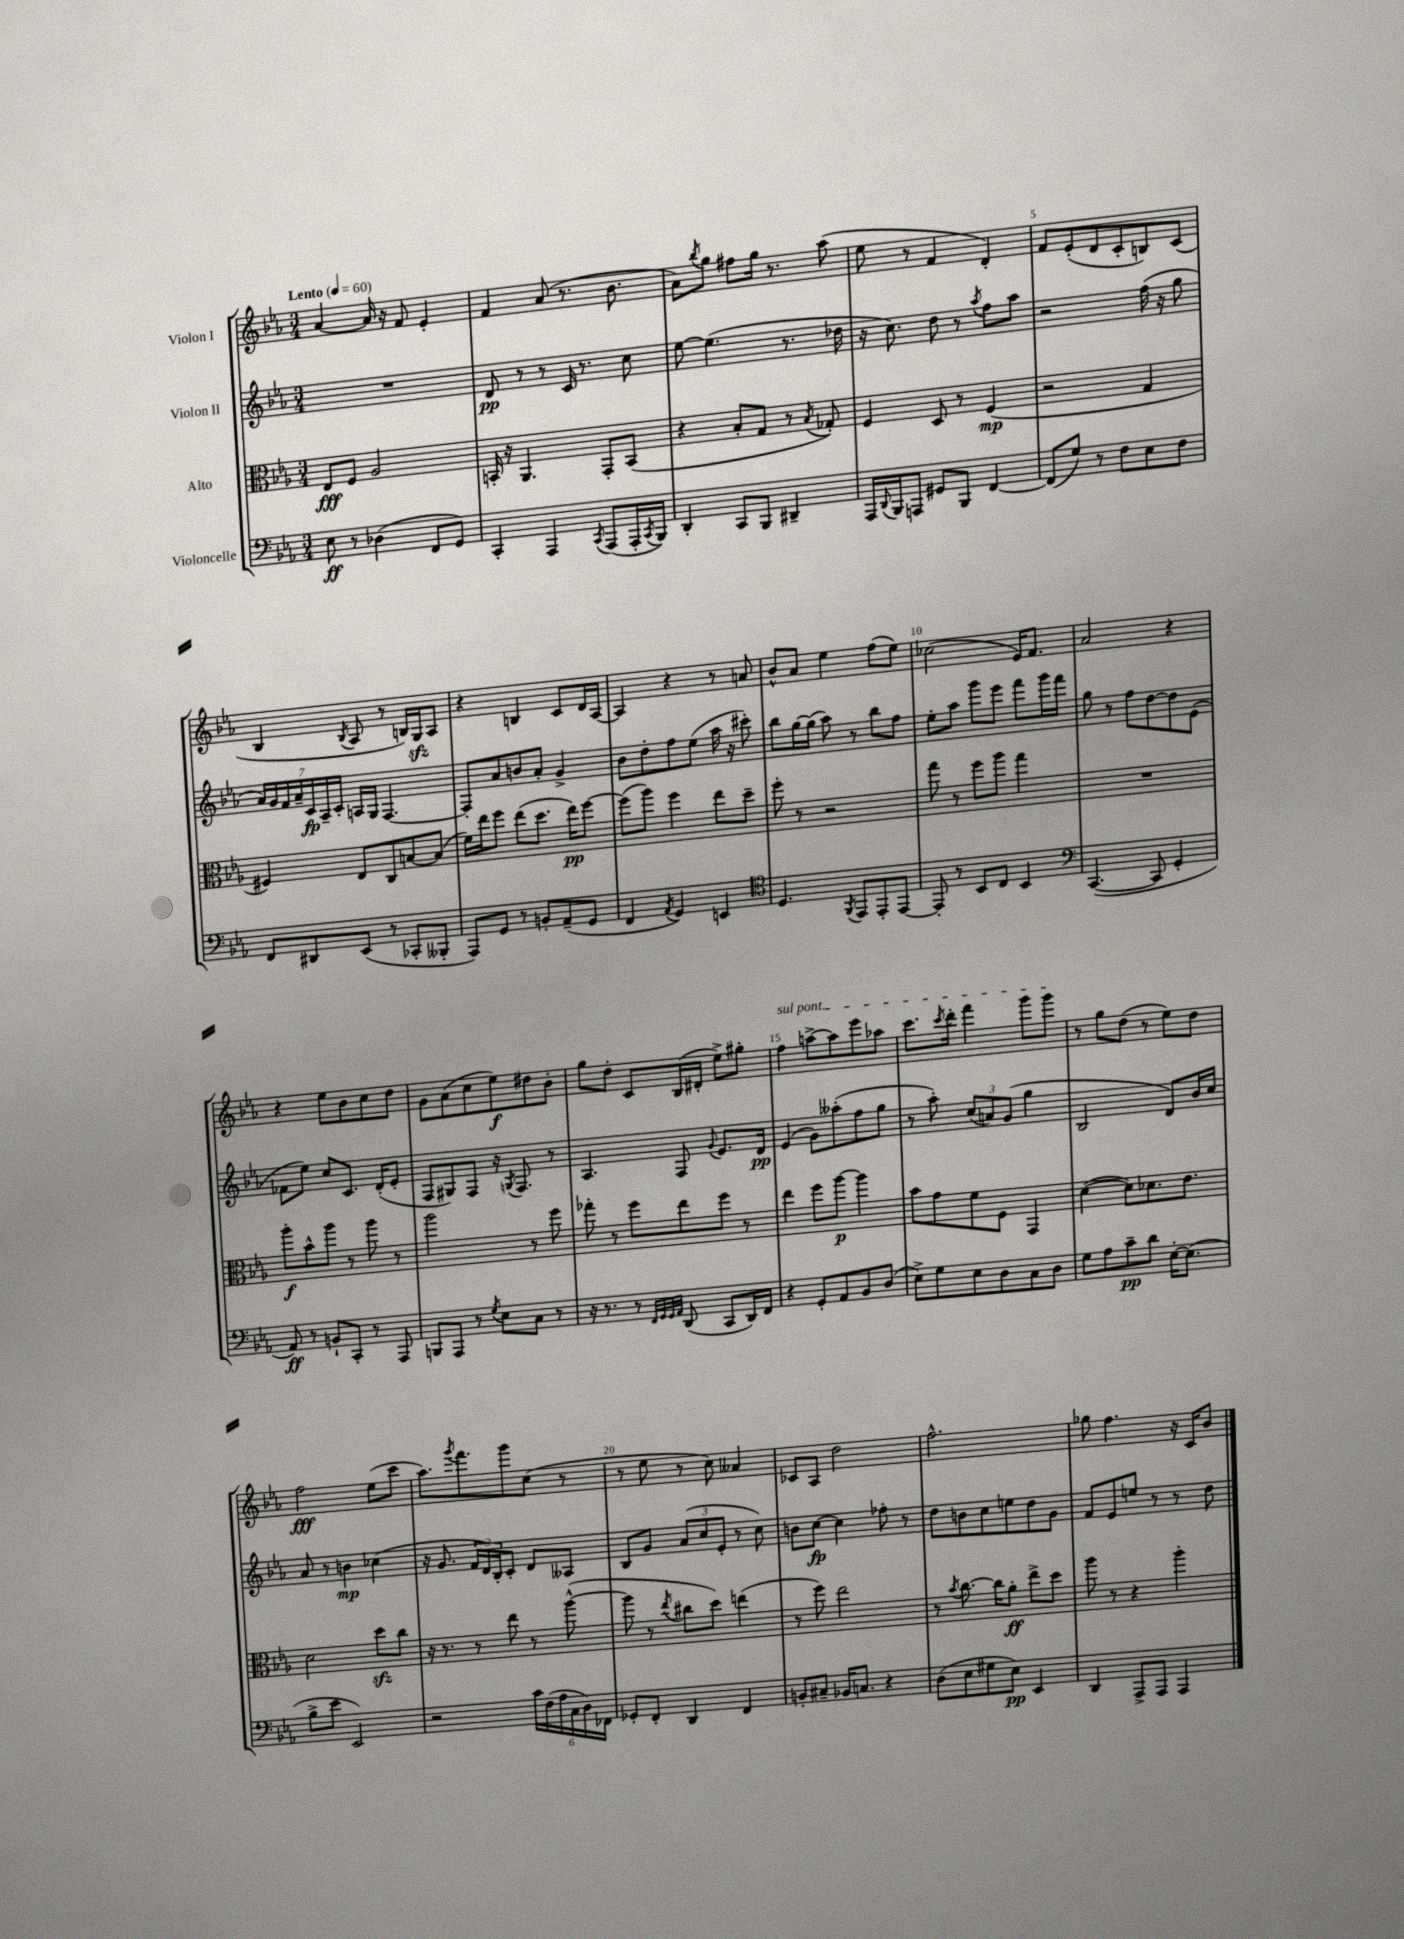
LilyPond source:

<<
\new StaffGroup <<
\new Staff = "s0" \with { instrumentName = "Violon I" } {
    \clef treble \key ees \major \numericTimeSignature \time 3/4 \tempo "Lento" 4 = 60
    aes'4~ aes'16 r16 f'8 ees'4-. |
    f'4 aes'8( r8. bes'8. |
    aes'8) \acciaccatura { bes''8 } g''8 fis''8 g''16 r8. aes''8( |
    ees''8 r8 f'4 d'4-.) |
    f'8 ees'8-.( d'8 c'8-. b8) c'8( |
    bes4 \acciaccatura { bes8 } aes8 r8 b16) g16\sfz aes8 |
    r4 b4 c'8 d'16 aes16~ |
    aes4 r4 r8 a'8 |
    bes'8-^ aes'8 ees''4 f''8( ees''8) |
    ces''2( ees'16) f'8. |
    aes'2 r4 |
    r4 ees''8 bes'8 c''8 d''8 |
    g'8 aes'8( c''8 ees''8\f) dis''8 bes'8-. |
    g''8 d''8-. c'8 bes16( dis'16-. ees''8->) gis''8-. |
    \once \override TextSpanner.bound-details.left.text = \markup { \italic "sul pont." } f''4\startTextSpan a''8~-> a''8 ees'''8 aes''8 |
    c'''8. \acciaccatura { c'''8 } d'''16-. f'''4 g'''8 g'''8\stopTextSpan |
    r8 g''8 d''8( r8 ees''8) d''8 |
    f''2\fff ees''8( c'''8 |
    aes''8.) \acciaccatura { g'''8 } f'''8. g'''8 c''8( r8 |
    r8 ees''8 r8 c''8) aeses'4 |
    ces'8 aes8 d''2 |
    f''2.-^ |
    ges''8 f''4. r16 c'16 bes'8 \bar "|." |
}
\new Staff = "s1" \with { instrumentName = "Violon II" } {
    \clef treble \key ees \major \numericTimeSignature \time 3/4
    R2. |
    d'8\pp r8 r8 c'16 r8. c''8 |
    ees''8~ ees''4.( r8. des''16 |
    r16 c''8.) d''8 r8 \acciaccatura { aes''8 } f''8 aes''8 |
    r2 f''16( r16 g''8 |
    \tuplet 7/4 { aes'16) g'16 f'16 aes'16-- c'16\fp aes16-- c'16-. } a16 g16 f4.~ |
    f8-. aes'8 b'8 aes'8-. g'4-> |
    bes'8 d''8-. f''8 ees''8( aes''16 r16 cis'''8-.) |
    bes''8 g''16~ g''16( aes''8) r8 bes''8 f''8 |
    ees''8-. aes''8 g'''8 ees'''8 f'''8 g'''16 f'''16 |
    g''8 r8 f''8 d''8~ d''8 ees'8( |
    fes'8 ees''8) c''8 c'8. d'16-.( ees'8-. |
    f8 gis8) f8 r16 \acciaccatura { g8 } f8. r8 |
    aes4. f8 \appoggiatura { g'8 } ees'8. d'16\pp |
    ees'4( g'8) aeses''8-.( f''8 g''8 |
    r8 aes''8-.) \tuplet 3/2 { c''8( a'8) g'8( } g''4 |
    bes2 d'8) bes'16 c''16 |
    aes'8 r8 b'4\mp ces''4( |
    r16 g'8. \tuplet 3/2 { f'16 d'16) bes16-. } c'8-. d'8 aeses8 |
    bes8 g'8 \tuplet 3/2 { aes'8( c''8 ees'8-. } r8 c''8) |
    b'8 c''8~\fp c''4 fes''8-. r8 |
    d''8 b'8 c''8 e''8 d''8 g'8 |
    f'8 ees'8 e''8 r8 r8 d''8 \bar "|." |
}
\new Staff = "s2" \with { instrumentName = "Alto" } {
    \clef alto \key ees \major \numericTimeSignature \time 3/4
    ees8\fff f8 aes2 |
    b,16-. r16 aes,4. g,8-. b,8( |
    r4 bes8-. g8 r8 \acciaccatura { bes8 } ges8-.) |
    f4 d8 r8 f4\mp( |
    r2 g4 |
    fis4) ees8 c8 b8~ b8( |
    f'16) ees''16 f''8 ees''8( d''8. ees''16\pp) f''8~ |
    f''8( aes''8) f''4 ees''8 d''8-- |
    f''8-. r8 r2 |
    g''8 r8 f''8 aes''8 g''4 |
    R2. |
    aes''8-.\f bes'8-^ aes''8 r8 aes''8 r8 |
    aes''2 r8 f''8 |
    ges''8-. r8 f''8 ees''8 f''8 r8 |
    ees''4 f''8 aes''8~\p aes''4 |
    bes'8 g'8 f'8 f8 g,4 |
    d'4~( d'8) des'8. ees'8. |
    d'2 d''8\sfz c''8 |
    r16 r8. r8 ees''8 r8 aes''8~-^( |
    aes''8 r8 \acciaccatura { ees''8 } cis''8 d''8) e''4( |
    r8 f''8) ees''2 |
    r8 \acciaccatura { bes'8 } c''8.~ c''16 aes'8-.\ff ees''8-> d''8 |
    aes''8 r8 r4 aes''4-. \bar "|." |
}
\new Staff = "s3" \with { instrumentName = "Violoncelle" } {
    \clef bass \key ees \major \numericTimeSignature \time 3/4
    ees8\ff r8 des4( f,8 g,8) |
    c,4-. aes,,4 \acciaccatura { c,8 } aes,,8( aes,,16-. \acciaccatura { c,8 } bes,,16) |
    d,4-. c,8 bes,,8 dis,4-- |
    aes,,16 \appoggiatura { d,8 } bes,,16 a,,8 gis,8 bes,,8 f,4~ |
    f,8( g8) r8 f8 ees8 f8 |
    f,8 dis,8 ees,8( r8 ces,8-. beses,,8-. |
    aes,,8) g,8 r8 b,8-. aes,8--( g,8 |
    f,4 \acciaccatura { aes,8 } g,4) e,4 |
    \clef tenor d4. \acciaccatura { f,8 } ees,8 ees,8-. ees,8~ |
    ees,8-. r8 bes,8 c8 bes,4 |
    \clef bass c,4.~( c,8 g,4-. |
    aes,8\ff) r8 b,8-! c,8-. r8 aes,,8 |
    b,,8 aes,,8 r8 \acciaccatura { g8 } ees8 c8 r8 |
    r16 r8. r8 \grace { f,32 g,32 g,32 aes,32 } d,8( c,8 d,16) f,16 |
    r4 g,8-. aes,8 bes,8 d8( |
    ees8->) g8 ees8 d8 c8 d8 |
    g8 aes8 c'8--\pp d'8 ees16~-. ees8.( |
    bes8-> ees'8 ees,2) |
    r2 \tuplet 6/4 { c'16 f16( aes16 c16 d16) fes,16 } |
    ges,8-. f,8-. d,4 f,4 |
    b,8-. cis8-- bes,16 c8. r4 |
    d8( ees8 gis8 ees8\pp) ees,4 |
    d,4 aes,,8-> aes,,8 aes,,4 \bar "|." |
}
>>
>>
\layout { \context { \Score \override BarNumber.break-visibility = ##(#f #t #t) barNumberVisibility = #(every-nth-bar-number-visible 5) } }
